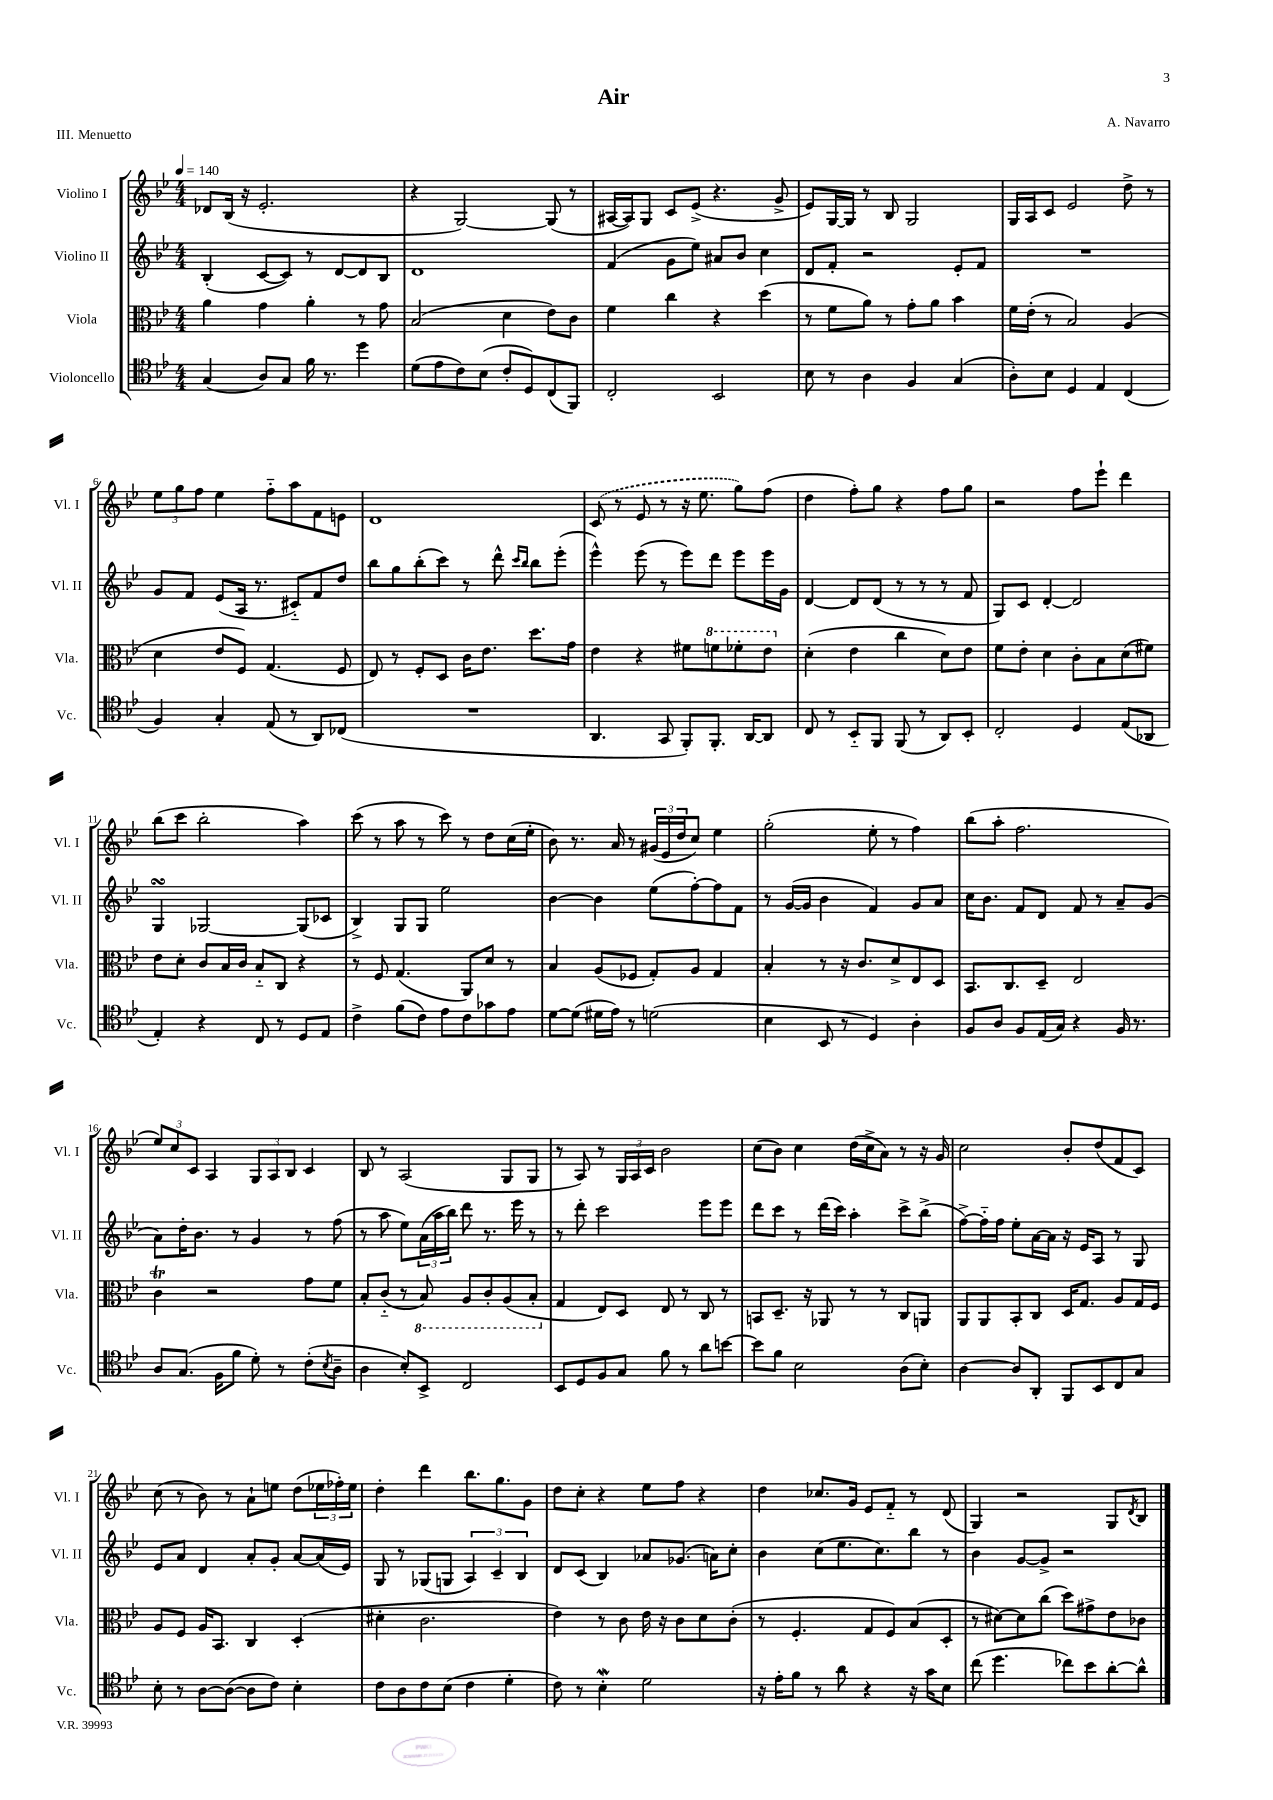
\header { title = "Air" composer = "A. Navarro" piece = "III. Menuetto" }
<<
\new StaffGroup <<
\new Staff = "s0" \with { instrumentName = "Violino I" shortInstrumentName = "Vl. I" } {
    \clef treble \key bes \major \numericTimeSignature \time 4/4 \tempo 4 = 140
    des'8 bes16( r16 ees'2.-. |
    r4 g2~) g8( r8 |
    ais16~ ais16) g8 c'8 ees'8->( r4. g'8-> |
    ees'8) g16~ g16 r8 bes8 g2 |
    g16 a16 c'8 ees'2 d''8-> r8 |
    \tuplet 3/2 { ees''8 g''8 f''8 } ees''4 f''8-_ a''8 f'8 e'8 |
    d'1 |
    \once \slurDashed c'8( r8 ees'8 r8 r16 ees''8. g''8) f''8( |
    d''4 f''8-.) g''8 r4 f''8 g''8 |
    r2 f''8 ees'''8-! d'''4 |
    bes''8( c'''8 bes''2-. a''4) |
    c'''8( r8 a''8 r8 c'''8) r8 d''8 c''16( ees''16-. |
    bes'8) r8. a'16 r8 \tuplet 3/2 { gis'16( ees'16 d''16 } c''8) ees''4 |
    g''2-.( ees''8-. r8 f''4) |
    bes''8( a''8-. f''2. |
    \tuplet 3/2 { ees''8) c''8 c'8 } a4 \tuplet 3/2 { g8 a8 bes8 } c'4 |
    bes8 r8 a2( g8 g8 |
    r8 a8) r8 \tuplet 3/2 { g16 a16 c'16 } bes'2 |
    c''8( bes'8) c''4 d''16( c''16-> a'8) r8 r16 g'16 |
    c''2 bes'8-. d''8( f'8 c'8) |
    c''8( r8 bes'8) r8 a'8-! e''8 d''8( \tuplet 3/2 { ees''16 fes''16-.) ees''16 } |
    d''4-. d'''4 bes''8. g''8. g'8 |
    d''8 c''8-. r4 ees''8 f''8 r4 |
    d''4 ces''8. g'16 ees'8 f'8-_ r8 d'8( |
    g4) r2 g8 \acciaccatura { d'8 } bes8 \bar "|." |
}
\new Staff = "s1" \with { instrumentName = "Violino II" shortInstrumentName = "Vl. II" } {
    \clef treble \key bes \major \numericTimeSignature \time 4/4
    bes4-.( c'8~ c'8) r8 d'8~ d'8 bes8 |
    d'1 |
    f'4( g'8 ees''8) ais'8 bes'8 c''4 |
    d'8 f'8-. r2 ees'8-. f'8 |
    R1 |
    g'8 f'8 ees'8( a16 r8. cis'8-_) f'8 d''8 |
    bes''8 g''8 bes''8-.( c'''8) r8 d'''8-^ \grace { c'''16 bes''16 } bes''8 ees'''8-.( |
    ees'''4-^) ees'''8( r8 ees'''8) d'''8 ees'''8 ees'''16 g'16 |
    d'4~ d'8 d'8( r8 r8 r8 f'8 |
    g8) c'8 d'4~-. d'2 |
    g4\turn ges2~ ges8( ces'8 |
    bes4->) g8 g8 ees''2 |
    bes'4~ bes'4 ees''8( f''8~-.) f''8 f'8 |
    r8 g'16~( g'16 bes'4 f'4) g'8 a'8 |
    c''16 bes'8. f'8 d'8 f'8 r8 a'8-- g'8( |
    a'8) d''16-. bes'8. r8 g'4 r8 f''8( |
    r8 a''8 ees''8) \tuplet 3/2 { a'16( a''16 bes''16) } d'''8 r8. ees'''16 r8 |
    r8 d'''8-. c'''2 ees'''8 ees'''8 |
    d'''8 c'''8 r8 d'''16( c'''16) a''4-. c'''8-> bes''8->( |
    f''8~->) f''16-_ f''16 ees''8-. a'16~ a'16 r16 ees'16 a8 r8 g8 |
    ees'8 a'8 d'4 a'8-. g'8-. a'8~ a'16( ees'16) |
    g8 r8 ges8( g8 \tuplet 3/2 { a4) c'4-- bes4 } |
    d'8 c'8( bes4) aes'8 ges'8.( a'16) c''8-. |
    bes'4 c''8( ees''8. c''8.) bes''8 r8 |
    bes'4 g'8~ g'8-> r2 \bar "|." |
}
\new Staff = "s2" \with { instrumentName = "Viola" shortInstrumentName = "Vla." } {
    \clef alto \key bes \major \numericTimeSignature \time 4/4
    a'4 g'4 a'4-. r8 g'8 |
    bes2( d'4 ees'8) c'8 |
    f'4 c''4 r4 d''4( |
    r8 f'8 a'8) r8 g'8-. a'8 bes'4 |
    f'16 ees'16-.( r8 bes2) a4( |
    d'4 ees'8 f8) g4.( f8 |
    ees8) r8 f8-. d8 c'16 ees'8. d''8. g'16 |
    ees'4 r4 fis'8 \ottava #1 f''!8 fes''8-. ees''8 \ottava #0 |
    d'4-.( ees'4 c''4 d'8) ees'8 |
    f'8 ees'8-. d'4 c'8-. bes8 d'8( fis'8) |
    ees'8 d'8-. c'8 bes16 c'16 bes8-_ c8 r4 |
    r8 f8 g4.( a,8) d'8 r8 |
    bes4 a8( fes8 g8-.) a8 g4 |
    bes4-. r8 r16 c'8. d'8-> ees8 d8 |
    bes,8. c8. d8-- ees2 |
    c'4\trill r2 g'8 f'8 |
    bes8-. c'8-_( r8 \ottava #-1 bes,8) a,8 c8-. a,8( bes,8-. \ottava #0 |
    g4 ees8) d8 ees8 r8 c8 r8 |
    b,8 d8.-- r16 aes,8 r8 r8 c8 a,8 |
    a,8 a,8 bes,8-. c8 d16 g8. a8 g16 f16 |
    a8 f8 a16 bes,8. c4 d4-.( |
    dis'4-. c'2. |
    ees'4) r8 c'8 ees'16 r16 c'8 d'8 c'8-.( |
    r8 f4.-. g8 f8) bes8( d8-. |
    r8 dis'8~) dis'8 c''8( d''8) gis'8-> ees'8 ces'8 \bar "|." |
}
\new Staff = "s3" \with { instrumentName = "Violoncello" shortInstrumentName = "Vc." } {
    \clef tenor \key bes \major \numericTimeSignature \time 4/4
    g4( a8) g8 f'16 r8. d''4 |
    d'8( ees'8 c'8) bes8( c'8-. d8) c8( f,8) |
    c2-. bes,2 |
    bes8 r8 a4 f4 g4( |
    a8-.) bes8 d4 ees4 c4( |
    f4) g4-. ees8( r8 a,8) ces8( |
    R1 |
    a,4. g,8 f,8-.) f,8.-. a,16~ a,8 |
    c8 r8 bes,8-_ f,8 f,8( r8 a,8) bes,8-. |
    c2-. d4 ees8( aes,8 |
    ees4-.) r4 c8 r8 d8 ees8 |
    c'4-> f'8( c'8) ees'8 c'8 ges'8 ees'8 |
    d'8~ d'8( dis'16 ees'16) r8 d'2( |
    bes4 bes,8 r8 d4) a4-. |
    f8 a8 f8 ees16( g16) r4 f16 r8. |
    a8 g8.( f16 f'8 d'8-.) r8 c'8-.( \acciaccatura { bes8 } a8-- |
    a4 bes8-.) bes,8-> c2 |
    bes,8 d8 f8 g8 f'8 r8 a'8 b'8~ |
    b'8 f'8 bes2 a8( bes8-.) |
    a4~ a8 a,8-. f,8 bes,8 c8 g8 |
    bes8-. r8 a8~ a8~( a8 c'8) bes4-. |
    c'8 a8 c'8 bes8( c'4 d'4-. |
    c'8) r8 bes4-.\mordent d'2 |
    r16 ees'16-. f'8 r8 a'8 r4 r16 g'16 bes8 |
    c''8( d''4. ces''8) bes'8 a'8~-. a'8-^ \bar "|." |
}
>>
>>
